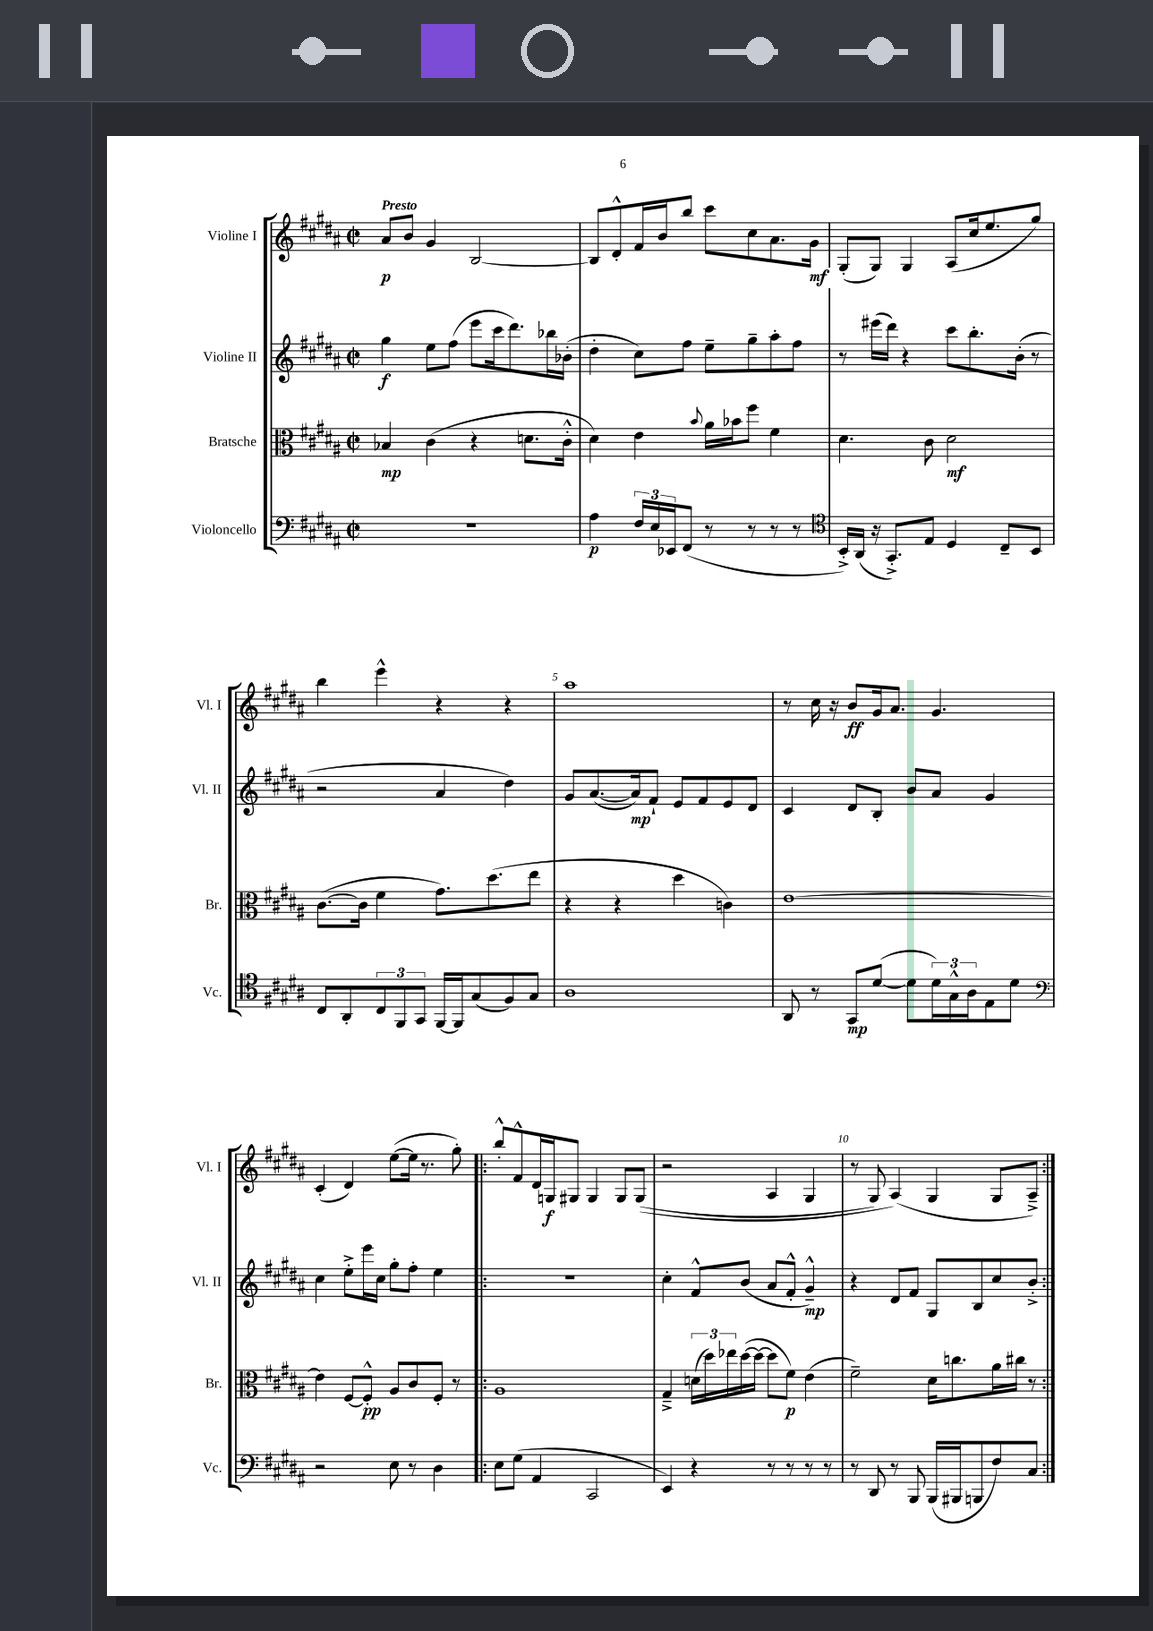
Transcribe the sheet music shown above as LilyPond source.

<<
\new StaffGroup <<
\new Staff = "s0" \with { instrumentName = "Violine I" shortInstrumentName = "Vl. I" } {
    \clef treble \key b \major \defaultTimeSignature \time 2/2 \tempo "Presto"
    ais'8\p b'8 gis'4 b2~ |
    b8 dis'8-.-^ fis'16 b'16 b''8 cis'''8 cis''8 ais'8. gis'16\mf |
    gis8-.( gis8) gis4 ais8( cis''16 e''8. gis''8) |
    b''4 e'''4-^ r4 r4 |
    ais''1 |
    r8 cis''16 r16 b'8\ff gis'16 ais'8. gis'4. |
    cis'4-.( dis'4) e''8~( e''16 r8. gis''8-.) |
    \repeat volta 2 { b''8-.-^ fis'8-^ dis'16 g16\f gis8 gis4 gis8 gis8(\( |
    r2 ais4 gis4 |
    r8 gis8) ais4(\) gis4 gis8 ais8--->) | }
}
\new Staff = "s1" \with { instrumentName = "Violine II" shortInstrumentName = "Vl. II" } {
    \clef treble \key b \major \defaultTimeSignature \time 2/2
    gis''4\f e''8 fis''8( e'''8 cis'''16 dis'''8.) bes''16 bes'16-.( |
    dis''4-. cis''8) fis''8 e''8-- gis''8-- ais''8-. fis''8 |
    r8 eis'''16( dis'''16) r4 cis'''8 b''8.-. b'16-.( r8 |
    r2 ais'4 dis''4) |
    gis'8 ais'8.~( ais'16\mp) fis'8-! e'8 fis'8 e'8 dis'8 |
    cis'4 dis'8 b8-. b'8 ais'8 gis'4 |
    cis''4 e''8-.-> e'''16 cis''16 gis''8-. fis''8-. e''4 |
    \repeat volta 2 { r1 |
    cis''4-. fis'8-^ b'8( ais'8 fis'8-.-^ gis'4---^\mp) |
    r4 dis'8 fis'8 gis8 b8 cis''8 b'8-.-> | }
}
\new Staff = "s2" \with { instrumentName = "Bratsche" shortInstrumentName = "Br." } {
    \clef alto \key b \major \defaultTimeSignature \time 2/2
    bes4\mp cis'4( r4 d'8. cis'16-.-^ |
    dis'4) e'4 \appoggiatura { b'8 } ais'16 bes'16 fis''8 fis'4 |
    dis'4. cis'8 dis'2\mf |
    cis'8.~( cis'16 fis'4 gis'8.) dis''8.( e''8 |
    r4 r4 dis''4 c'4) |
    e'1~ |
    e'4 fis8~ fis8-.-^\pp ais8 cis'8 fis8-. r8 |
    \repeat volta 2 { ais1 |
    gis4---> \tuplet 3/2 { d'16( dis''16) ees''16 } dis''16~( dis''16~ dis''8 fis'8\p) e'4( |
    fis'2--) dis'16 c''8. ais'16 cis''16 r8 | }
}
\new Staff = "s3" \with { instrumentName = "Violoncello" shortInstrumentName = "Vc." } {
    \clef bass \key b \major \defaultTimeSignature \time 2/2
    R1 |
    ais4\p \tuplet 3/2 { fis16 e16 ees,16 } fis,8( r8 r8 r8 r8 |
    \clef tenor b,16-.->) ais,16( r16 gis,8.-.->) e8 dis4 cis8-- b,8 |
    cis8 ais,8-. \tuplet 3/2 { cis8 fis,8 gis,8 } fis,16~ fis,16 gis8( fis8) gis8 |
    ais1 |
    ais,8 r8 gis,8\mp dis'8~( dis'8 \tuplet 3/2 { dis'16) gis16-^ ais16 } e8 dis'8 |
    \clef bass r2 e8 r8 dis4 |
    \repeat volta 2 { e8 gis8( ais,4 cis,2 |
    e,4) r4 r8 r8 r8 r8 |
    r8 dis,8 r8 b,,8 b,,16( bis,,16 b,,8 fis8) cis8 | }
}
>>
>>
\layout { \context { \Score \override BarNumber.break-visibility = ##(#f #t #t) barNumberVisibility = #(every-nth-bar-number-visible 5) } }
